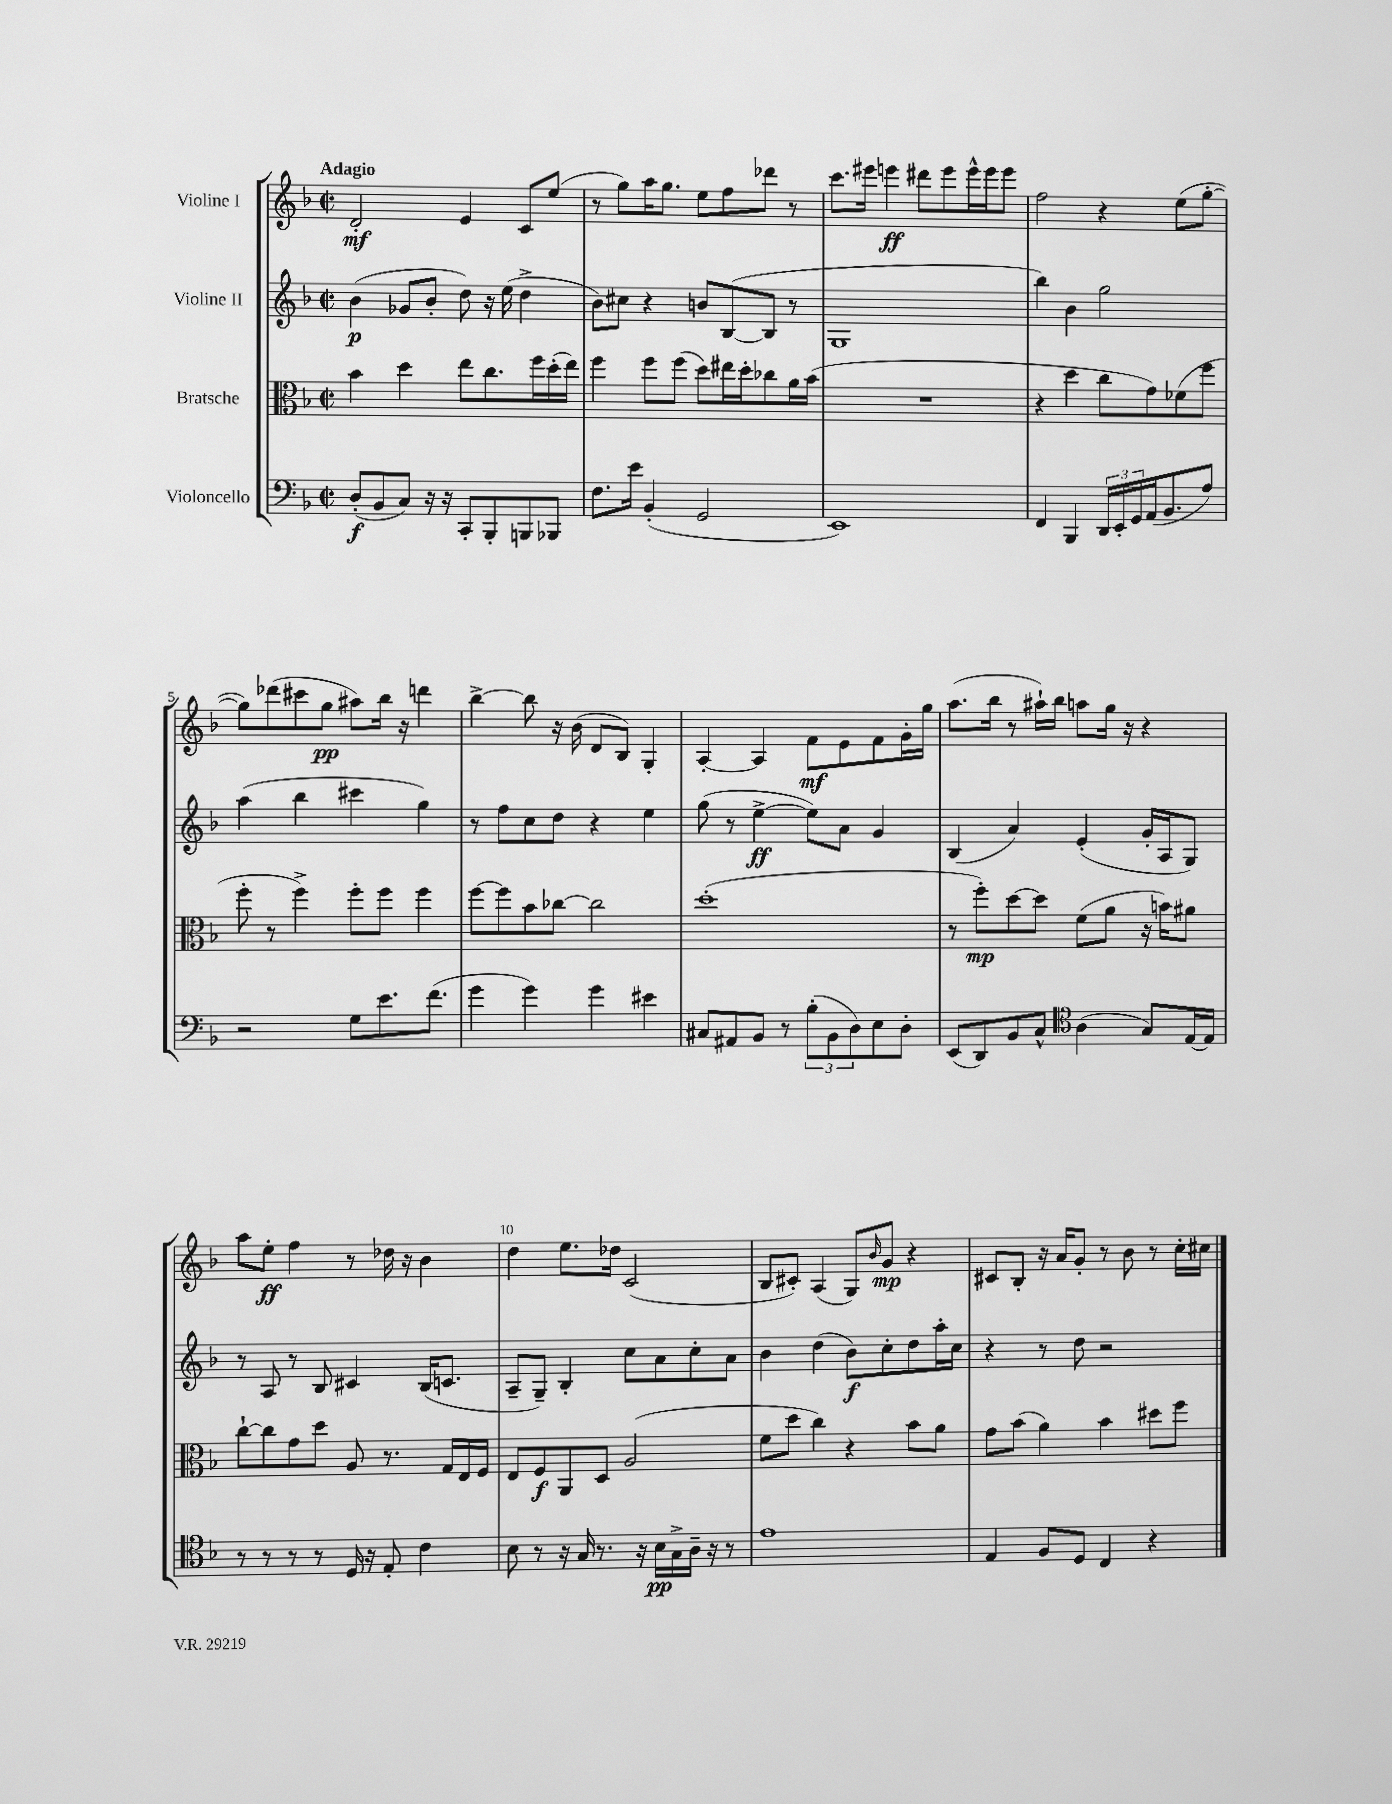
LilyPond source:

<<
\new StaffGroup <<
\new Staff = "s0" \with { instrumentName = "Violine I" } {
    \clef treble \key f \major \defaultTimeSignature \time 2/2 \tempo "Adagio"
    d'2-.\mf e'4 c'8 e''8( |
    r8 g''8) a''16 g''8. e''8 f''8 des'''8 r8 |
    c'''8. eis'''16 e'''4\ff dis'''8 e'''8 e'''16-^ e'''16 e'''8 |
    f''2 r4 e''8( g''8~-. |
    g''8) des'''8( cis'''8 g''8\pp ais''8) bes''16 r16 d'''4 |
    bes''4~-> bes''8 r16 bes'16( d'8 bes8) g4-. |
    a4~-. a4 f'8\mf e'8 f'8 g'16-. g''16 |
    a''8.( bes''16 r8 ais''16-!) bes''16 a''8 g''16 r16 r4 |
    a''8 e''8-.\ff f''4 r8 des''16 r16 bes'4 |
    d''4 e''8. des''16 c'2( |
    bes8 cis'8-.) a4( g8) \grace { bes'16 } g'8\mp r4 |
    cis'8 bes8-. r16 a'16 g'8-. r8 bes'8 r8 c''16-. cis''16 \bar "|." |
}
\new Staff = "s1" \with { instrumentName = "Violine II" } {
    \clef treble \key f \major \defaultTimeSignature \time 2/2
    bes'4\p( ges'8 bes'8-. d''8) r16 e''16( d''4-> |
    bes'8) cis''8 r4 b'8 bes8~( bes8 r8 |
    g1 |
    bes''4) bes'4 g''2 |
    a''4( bes''4 cis'''4 g''4) |
    r8 f''8 c''8 d''8 r4 e''4 |
    g''8( r8 e''4~->\ff e''8) a'8 g'4 |
    bes4( a'4) e'4-.( g'16-. a16 g8) |
    r8 a8 r8 bes8 cis'4 bes16( c'8. |
    a8-- g8--) bes4-. c''8 a'8 c''8-. a'8 |
    bes'4 d''4( bes'8\f) c''8-. d''8 a''16-. c''16 |
    r4 r8 d''8 r2 \bar "|." |
}
\new Staff = "s2" \with { instrumentName = "Bratsche" } {
    \clef alto \key f \major \defaultTimeSignature \time 2/2
    bes'4 d''4 e''8 c''8. f''16 d''16-.( e''16) |
    f''4 f''8 f''8( d''8) eis''16 d''16-. ces''8 a'16 bes'16( |
    R1 |
    r4 d''4 c''8 g'8) fes'8( f''8 |
    f''8-. r8 f''4->) f''8-. f''8 f''4 |
    f''8~ f''8 bes'8 ces''8~ ces''2 |
    d''1-.( |
    r8 f''8-.\mp) d''8~ d''8 f'8( a'8 r16 b'16) ais'8 |
    c''8~-! c''8 g'8 d''8 a8 r8. g16 e16 f16 |
    e8 f8\f a,8 d8 a2( |
    f'8 d''8 c''4) r4 bes'8 a'8 |
    g'8 bes'8( a'4) bes'4 dis''8 f''8 \bar "|." |
}
\new Staff = "s3" \with { instrumentName = "Violoncello" } {
    \clef bass \key f \major \defaultTimeSignature \time 2/2
    d8-.\f( bes,8 c8) r16 r16 c,8-. bes,,8-. b,,8 bes,,8 |
    f8. e'16 bes,4-.( g,2 |
    e,1) |
    f,4 bes,,4 \tuplet 3/2 { d,16 e,16-. g,16 } a,16( bes,8. a8) |
    r2 g8 e'8. f'8.( |
    g'4 g'4) g'4 eis'4 |
    cis8 ais,8 bes,8 r8 \tuplet 3/2 { bes8-.( bes,8 d8) } e8 d8-. |
    e,8( d,8) bes,8 c8-^ \clef tenor a4( g8) e16~ e16 |
    r8 r8 r8 r8 d16 r16 e8-. c'4 |
    bes8 r8 r16 g16 r8. r16 bes16\pp g16-> a16-- r16 r8 |
    e'1 |
    e4 f8 d8 c4 r4 \bar "|." |
}
>>
>>
\layout { \context { \Score \override BarNumber.break-visibility = ##(#f #t #t) barNumberVisibility = #(every-nth-bar-number-visible 5) } }
